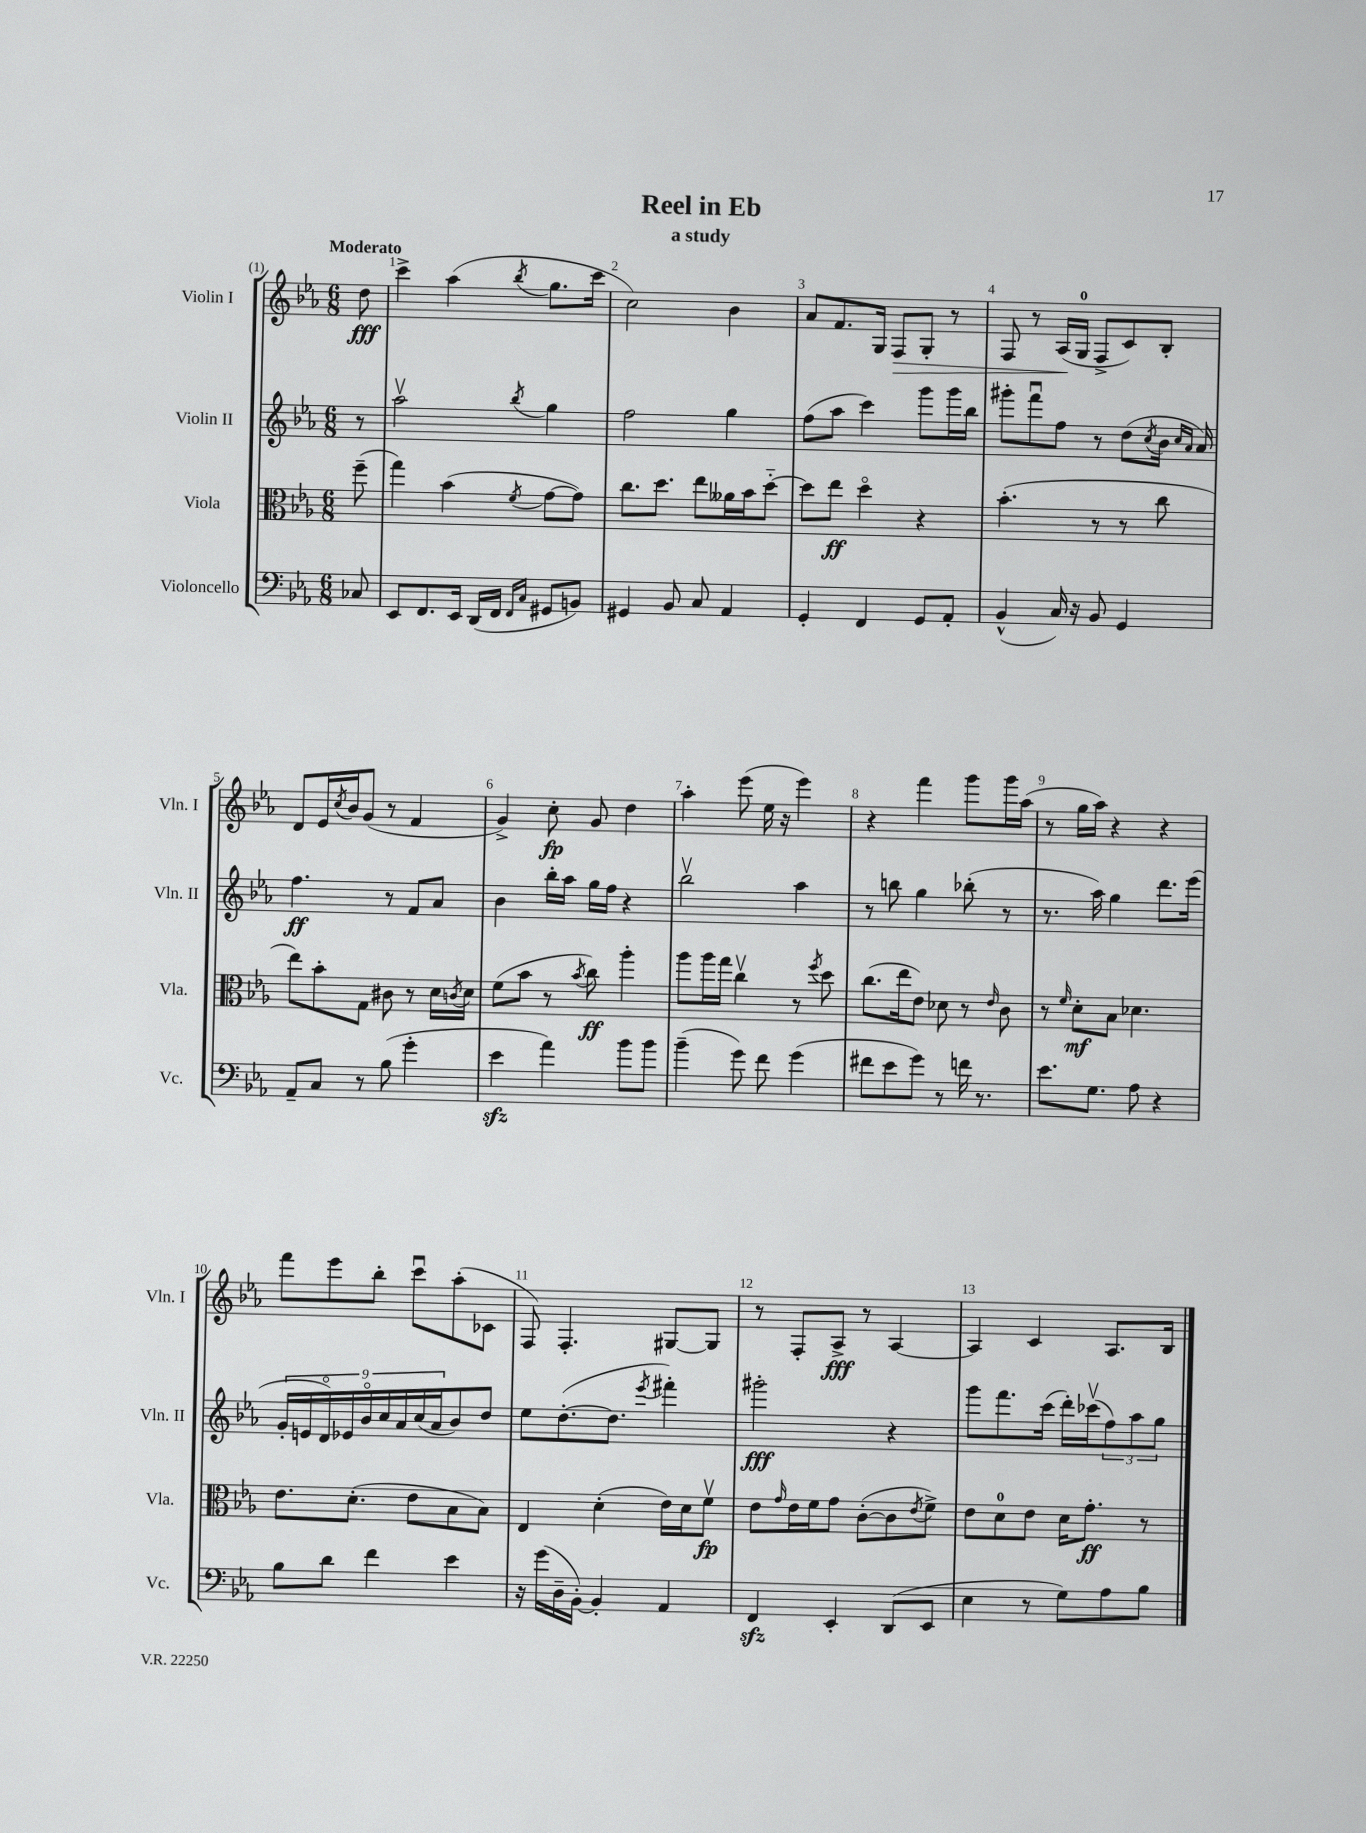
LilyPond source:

\header { title = "Reel in Eb" subtitle = "a study" }
<<
\new StaffGroup <<
\new Staff = "s0" \with { instrumentName = "Violin I" shortInstrumentName = "Vln. I" } {
    \clef treble \key ees \major \numericTimeSignature \time 6/8 \partial 8 \tempo "Moderato"
    d''8\fff |
    c'''4-> aes''4( \acciaccatura { bes''8 } g''8. c'''16 |
    c''2) bes'4 |
    aes'8 f'8. g16 f8\> g8-. r8 |
    f8 r8 aes16\!( g16-0 f8-> c'8) bes8-. |
    d'8 ees'16 \acciaccatura { c''8 } bes'16 g'8( r8 f'4 |
    g'4->) c''8-.\fp g'8 d''4 |
    aes''4-. ees'''8( ees''16 r16 ees'''4) |
    r4 f'''4 g'''8 g'''16 aes''16( |
    r8 g''16 aes''16) r4 r4 |
    f'''8 ees'''8 bes''8-. c'''8\downbow aes''8-.( ces'8 |
    f8) f4.-. gis8~ gis8 |
    r8 f8-. aes8->\fff r8 aes4~ |
    aes4 c'4 aes8. bes16 \bar "|." |
}
\new Staff = "s1" \with { instrumentName = "Violin II" shortInstrumentName = "Vln. II" } {
    \clef treble \key ees \major \numericTimeSignature \time 6/8 \partial 8
    r8 |
    aes''2\upbow \acciaccatura { bes''8 } g''4 |
    f''2 g''4 |
    f''8( aes''8 c'''4) g'''8 g'''16 bes''16 |
    gis'''8-. f'''8\downbow f''8 r8 d''8( \acciaccatura { c''8 } bes'16 \grace { c''16 aes'16 } aes'16) |
    f''4.\ff r8 f'8 aes'8 |
    bes'4 bes''16-. aes''16 g''16 f''16 r4 |
    bes''2\upbow aes''4 |
    r8 b''8 g''4 bes''8-.( r8 |
    r8. aes''16) g''4 d'''8. ees'''16( |
    \tuplet 9/8 { g'16-. e'16 d'16\flageolet) ees'16 bes'16\flageolet c''16 aes'16 c''16( aes'16 } bes'8) d''8 |
    ees''8 d''8.~-.( d''8. \acciaccatura { ees'''8 } fis'''4-.) |
    gis'''2-.\fff r4 |
    g'''8 f'''8. c'''16( d'''16-.) ces'''16\upbow( \tuplet 3/2 { f''8) aes''8 g''8 } \bar "|." |
}
\new Staff = "s2" \with { instrumentName = "Viola" shortInstrumentName = "Vla." } {
    \clef alto \key ees \major \numericTimeSignature \time 6/8 \partial 8
    f''8--( |
    g''4) bes'4( \acciaccatura { f'8 } g'8~ g'8) |
    c''8. d''8. ees''8 aeses'16 bes'16 d''8~-_ |
    d''8 ees''8\ff d''4\flageolet r4 |
    bes'4.-.( r8 r8 c''8 |
    ees''8) bes'8-. g8 cis'8 r8 d'16 \acciaccatura { c'8 } d'16 |
    f'8( bes'8 r8 \acciaccatura { bes'8 } c''8\ff) aes''4-. |
    aes''8 aes''16 g''16 c''4\upbow r8 \acciaccatura { f''8 } d''8 |
    c''8.( ees''16 ees'8) des'8 r8 \grace { ees'16 } c'8 |
    r8 \grace { f'16 } d'8-.\mf bes8 des'4. |
    ees'8. d'8.-.( ees'8 bes8 bes8) |
    ees4 d'4-.( ees'16) d'16 f'8\upbow\fp |
    ees'8 \grace { g'16 } ees'16 f'16 g'8 c'8~-.( c'8 \acciaccatura { ees'8 } f'8->) |
    ees'8 d'8-0 ees'8 d'16 g'8.-.\ff r8 \bar "|." |
}
\new Staff = "s3" \with { instrumentName = "Violoncello" shortInstrumentName = "Vc." } {
    \clef bass \key ees \major \numericTimeSignature \time 6/8 \partial 8
    ces8 |
    ees,8 f,8. ees,16 d,16( f,16 \grace { f,16 c16 } gis,8 b,8) |
    gis,4 bes,8 c8 aes,4 |
    g,4-. f,4 g,8 aes,8-. |
    bes,4-^( c16) r16 bes,8 g,4 |
    aes,8-- c8 r8 bes8( g'4-. |
    ees'4\sfz aes'4) bes'8 bes'8 |
    bes'4--( g'8) f'8 g'4( |
    fis'8 ees'8 g'8) r8 f'16 r8. |
    ees'8. g8. aes8 r4 |
    bes8 d'8 f'4 ees'4 |
    r16 g'16( d16-- bes,16~-.) bes,4-. aes,4 |
    f,4\sfz ees,4-. d,8( ees,8 |
    ees4 r8 g8) aes8 bes8 \bar "|." |
}
>>
>>
\layout { \context { \Score \override BarNumber.break-visibility = ##(#f #t #t) barNumberVisibility = #all-bar-numbers-visible } }
